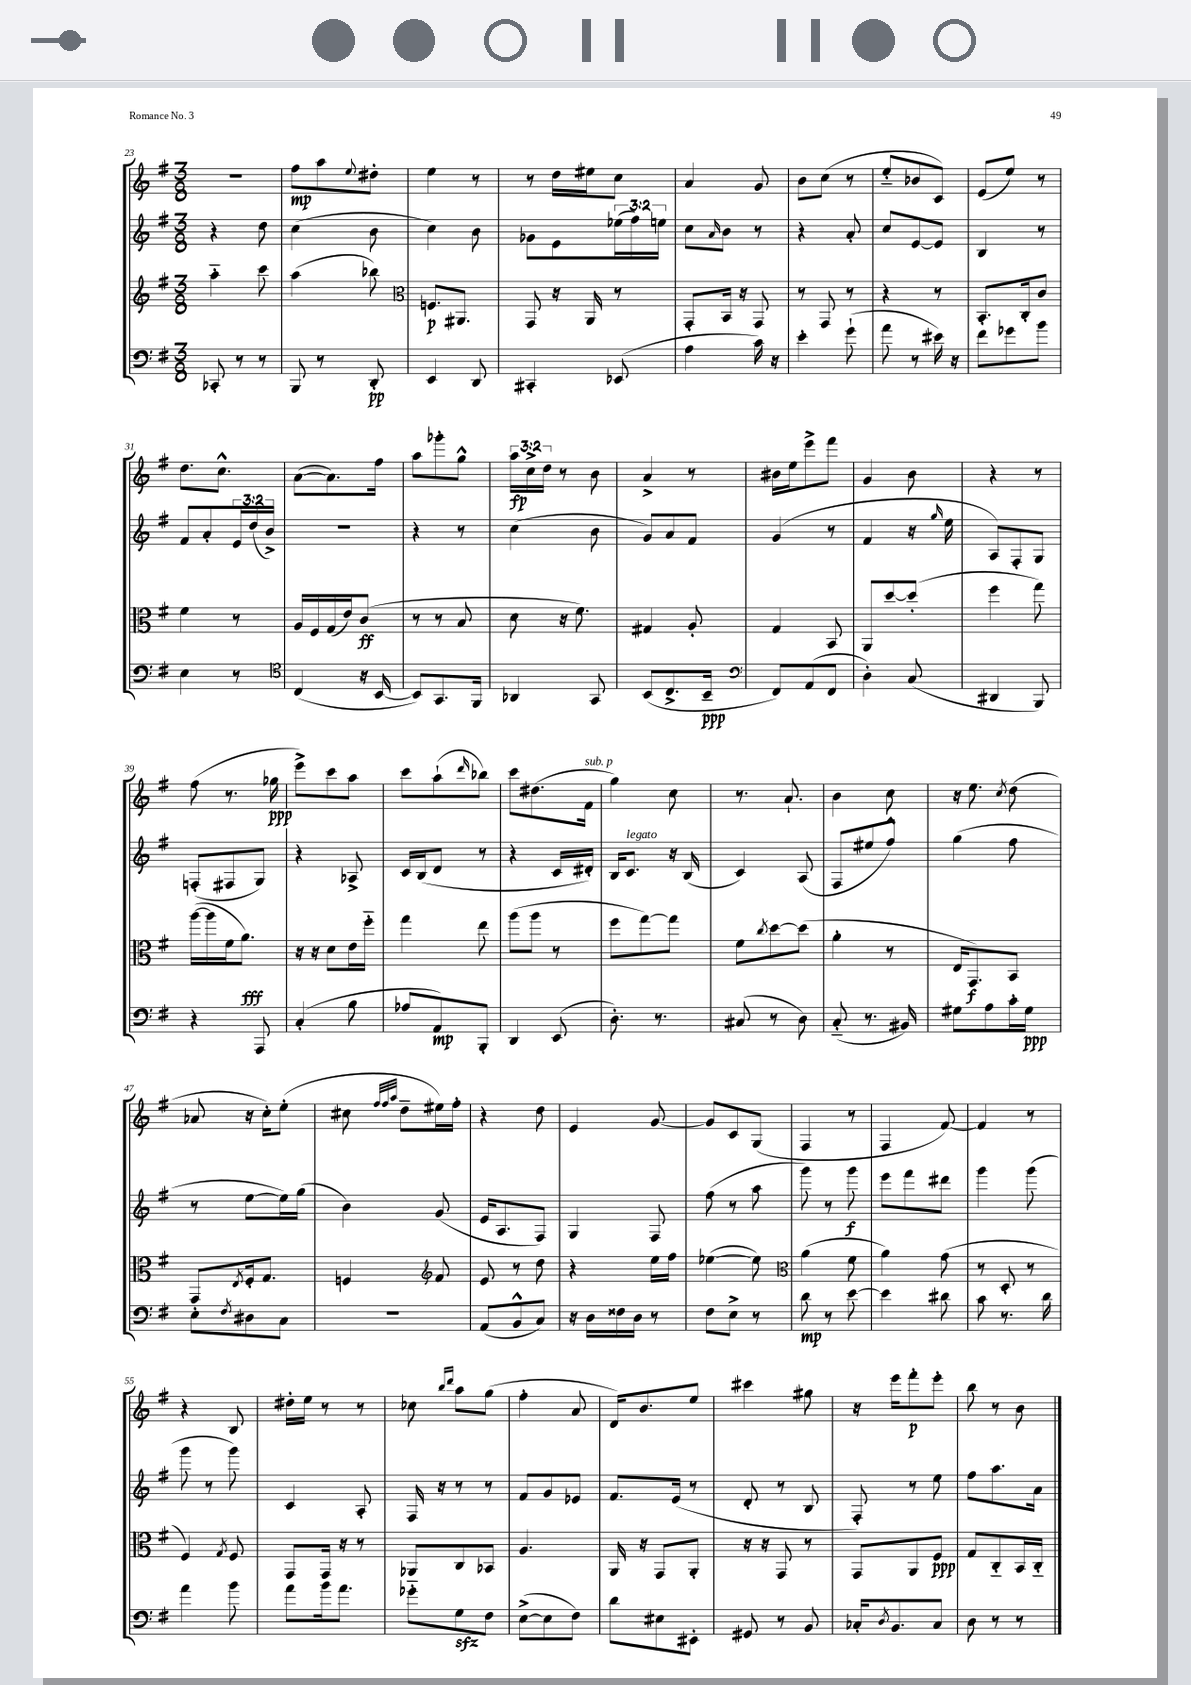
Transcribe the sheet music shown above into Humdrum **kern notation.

**kern	**dynam	**kern	**dynam	**kern	**dynam	**kern	**dynam
*part4	*part4	*part3	*part3	*part2	*part2	*part1	*part1
*staff4	*staff4	*staff3	*staff3	*staff2	*staff2	*staff1	*staff1
*clefF4	*	*clefG2	*	*clefG2	*	*clefG2	*
*k[f#]	*	*k[f#]	*	*k[f#]	*	*k[f#]	*
*M3/8	*	*M3/8	*	*M3/8	*	*M3/8	*
=23	=23	=23	=23	=23	=23	=23	=23
8CC-X'/	.	4aa\	.	4r	.	4.r	.
8r	.	.	.	.	.	.	.
8r	.	8ccc\	.	8dd\	.	.	.
=24	=24	=24	=24	=24	=24	=24	=24
8BBB/	.	(4aa\	.	(4cc\	.	8ff#\L	mp
8r	.	.	.	.	.	8aa\	.
.	.	.	.	.	.	8qqee/	.
8DD'/	pp	8bb-X\)	.	8b\	.	8dd#X'\J	.
=25	=25	=25	=25	=25	=25	=25	=25
*	*	*clefC3	*	*	*	*	*
4EE/	.	8.Fn/L	p	4cc\)	.	4ee\	.
.	.	8.AA#X/J	.	.	.	.	.
8DD/	.	.	.	8b\	.	8r	.
=26	=26	=26	=26	=26	=26	=26	=26
4CC#X'/	.	8GG/	.	8g-X\L	.	8r	.
.	.	16r	.	8e\	.	16dd\LL	.
.	.	16AA/	.	.	.	16ee#X\J	.
(8EE-X/	.	8r	.	(24ee-X\L	.	8cc\J	.
.	.	.	.	24ff#\)	.	.	.
.	.	.	.	24een\JJ	.	.	.
=27	=27	=27	=27	=27	=27	=27	=27
4A\	.	8GG'/L	.	8cc\L	.	4a/	.
.	.	.	.	16qqa/	.	.	.
.	.	16BB/Jk	.	8b\J	.	.	.
.	.	16r	.	.	.	.	.
16c\)	.	8GG/	.	8r	.	8g/	.
16r	.	.	.	.	.	.	.
=28	=28	=28	=28	=28	=28	=28	=28
4e'\	.	8r	.	4r	.	8b\L	.
.	.	8GG/	.	.	.	(8cc\J	.
(8g`\	.	8r	.	8a'/	.	8r	.
=29	=29	=29	=29	=29	=29	=29	=29
8a\	.	4r	.	8cc/L	.	8ee/L	.
8r	.	.	.	[8e/	.	8b-X/	.
16e#X\)	.	8r	.	8e/J]	.	8c/J)	.
16r	.	.	.	.	.	.	.
=30	=30	=30	=30	=30	=30	=30	=30
8f#\L	.	8.BB'/L	.	4B/	.	(8e/L	.
8g-X\	.	.	.	.	.	8ee/J)	.
.	.	16C'/k	.	.	.	.	.
8b\J	.	8c/J	.	8r	.	8r	.
!!LO:LB:g=z
=31	=31	=31	=31	=31	=31	=31	=31
4E\	.	4f#\	.	8f#/L	.	8.dd\L	.
.	.	.	.	8a'/	.	.	.
.	.	.	.	.	.	8.cc^^\J	.
8r	.	8r	.	24e/L	.	.	.
.	.	.	.	(24dd/	.	.	.
.	.	.	.	24b^/JJ)	.	.	.
=32	=32	=32	=32	=32	=32	=32	=32
*clefC4	*	*	*	*	*	*	*
(4C/	.	16A/LL	.	4.r	.	([8a\L	.
.	.	16F#/	.	.	.	.	.
.	.	(16G/	.	.	.	8.a\])	.
.	.	16e/J)	.	.	.	.	.
16r	.	(8c/J	ff	.	.	.	.
[16BB/	.	.	.	.	.	16ff#\Jk	.
=33	=33	=33	=33	=33	=33	=33	=33
8BB/L])	.	8r	.	4r	.	8aa\L	.
8.GG/	.	8r	.	.	.	8ggg-X'\	.
.	.	8B/	.	8r	.	8gg^^\J	.
16FF#/Jk	.	.	.	.	.	.	.
=34	=34	=34	=34	=34	=34	=34	=34
4AA-X/	.	8d\	.	(4cc\	.	24aa\LL	fp
.	.	.	.	.	.	24cc^\	.
.	.	.	.	.	.	24dd\JJ	.
.	.	16r	.	.	.	8r	.
.	.	8.f#\)	.	.	.	.	.
8GG/	.	.	.	8b\	.	8b\	.
=35	=35	=35	=35	=35	=35	=35	=35
(8BB/L	.	4G#X/	.	8g/L)	.	4a^/	.
8.C^/	.	.	.	8a/	.	.	.
.	.	8A'/	.	8f#/J	.	8r	.
16BB~/Jk	ppp	.	.	.	.	.	.
=36	=36	=36	=36	=36	=36	=36	=36
*clefF4	*	*	*	*	*	*	*
8FF#/L)	.	4G/	.	(4g/	.	16b#X\LL	.
.	.	.	.	.	.	16ee\J	.
(8AA/	.	.	.	.	.	8eee^\	.
8FF#/J	.	8BB/	.	8r	.	8fff#\J	.
=37	=37	=37	=37	=37	=37	=37	=37
4D'\)	.	8AA/L	.	4f#/	.	4g/	.
.	.	[8dd/	.	.	.	.	.
(8C/	.	(8dd'/J]	.	16r	.	8b\	.
.	.	.	.	16qqgg/	.	.	.
.	.	.	.	16ee\	.	.	.
=38	=38	=38	=38	=38	=38	=38	=38
4DD#X/	.	4ff#\	.	8A/L)	.	4r	.
.	.	.	.	8F#'/	.	.	.
8BBB/)	.	8gg\)	.	8G/J	.	8r	.
!!LO:LB:g=z
=39	=39	=39	=39	=39	=39	=39	=39
4r	.	([16aa\LL	.	(8Fn'/L	.	(8ff#\	.
.	.	16aa\]	.	.	.	.	.
.	.	16f#\J	.	8F#X/	.	8.r	.
.	.	8.a\J)	fff	.	.	.	.
8AAA/	.	.	.	8G/J)	.	.	.
.	.	.	.	.	.	16gg-X\	ppp
=40	=40	=40	=40	=40	=40	=40	=40
(4C'/	.	16r	.	4r	.	8eee^\L)	.
.	.	16r	.	.	.	.	.
.	.	8d\L	.	.	.	8ccc\	.
8B\	.	16e\L	.	8A-X^/	.	8aa\J	.
.	.	16ff#\JJ	.	.	.	.	.
=41	=41	=41	=41	=41	=41	=41	=41
8A-X/L	.	4gg\	.	16c/LL	.	8ccc\L	.
.	.	.	.	(16B/J	.	.	.
8AA/)	mp	.	.	8d/J	.	(8aa`\	.
.	.	.	.	.	.	16qqddd/	.
8BBB'/J	.	8ee\	.	8r	.	8bb-X\J)	.
=42	=42	=42	=42	=42	=42	=42	=42
4DD/	.	(8aa\L	.	4r	.	8ccc\L	.
.	.	8aa\J	.	.	.	(8.dd#X\	.
(8EE/	.	8r	.	16c/LL	.	.	.
!	!	!	!	!	!	!LO:TX:a:i:t=sub. p	!
.	.	.	.	16d#X'/JJ)	.	16f#\Jk	.
=43	=43	=43	=43	=43	=43	=43	=43
8.D'\)	.	8ff#\L	.	16B/KL	.	4gg\)	.
!	!	!	!	!LO:TX:a:i:t=legato	!	!	!
.	.	.	.	8.c/J	.	.	.
.	.	[8gg\)	.	.	.	.	.
8.r	.	.	.	.	.	.	.
.	.	8gg\J]	.	16r	.	8cc\	.
.	.	.	.	(16B/	.	.	.
=44	=44	=44	=44	=44	=44	=44	=44
(8C#X/	.	8f#\L	.	4c/)	.	8.r	.
.	.	8qcc/	.	.	.	.	.
8r	.	[8dd\	.	.	.	.	.
.	.	.	.	.	.	8.a`/	.
8D\)	.	(8dd\J]	.	(8A/	.	.	.
=45	=45	=45	=45	=45	=45	=45	=45
(8C/	.	4a'\	.	8F#/L	.	4b\	.
8.r	.	.	.	8ee#X/	.	.	.
.	.	8r	.	8ff#^^/J)	.	8cc\	.
16BB#X/)	.	.	.	.	.	.	.
=46	=46	=46	=46	=46	=46	=46	=46
8G#X\L	.	16E/KL	.	(4gg\	.	16r	.
.	.	8.GG/)	f	.	.	8.ee\	.
8A\	.	.	.	.	.	.	.
.	.	.	.	.	.	8qcc/	.
16c'\L	.	8BB/J	.	8ff#\	.	(8dd\	.
16G#\JJ	ppp	.	.	.	.	.	.
!!LO:LB:g=z
=47	=47	=47	=47	=47	=47	=47	=47
8E'\L	.	8GG/L	.	8r	.	8a-X/	.
8qF#/	.	8qE/	.	.	.	.	.
8D#X\	.	16F#'/k	.	[8ee\L	.	16r	.
.	.	8.G/J	.	.	.	16cc'\KL)	.
8C\J	.	.	.	16ee\L])	.	(8ee'\J	.
.	.	.	.	(16gg\JJ	.	.	.
=48	=48	=48	=48	=48	=48	=48	=48
4.r	.	4Fn/	.	4b\)	.	8cc#X\	.
.	.	.	.	.	.	32qqff#/LLL	.
.	.	.	.	.	.	32qqff#/	.
.	.	.	.	.	.	32qqaa/JJJ	.
.	.	.	.	.	.	8dd~\L	.
*	*	*clefG2	*	*	*	*	*
.	.	8f#/	.	(8g/	.	16ee#X\L)	.
.	.	.	.	.	.	16ff#'\JJ	.
=49	=49	=49	=49	=49	=49	=49	=49
(8AA/L	.	8e/	.	16e/KL	.	4r	.
.	.	.	.	8.A/	.	.	.
8BB^^/	.	8r	.	.	.	.	.
8C/J)	.	8dd\	.	8F#/J)	.	8dd\	.
=50	=50	=50	=50	=50	=50	=50	=50
16r	.	4r	.	4G/	.	4e/	.
16D\LL	.	.	.	.	.	.	.
16F##X\	.	.	.	.	.	.	.
16D\JJ	.	.	.	.	.	.	.
8r	.	16ee\LL	.	8F#/	.	[8g/	.
.	.	16ff#\JJ	.	.	.	.	.
=51	=51	=51	=51	=51	=51	=51	=51
8F#\L	.	([4ee-X\	.	(8ff#\	.	8g/L]	.
8E^\J	.	.	.	8r	.	8c/	.
8r	.	8ee-\])	.	8aa\	.	(8G/J	.
=52	=52	=52	=52	=52	=52	=52	=52
*	*	*clefC3	*	*	*	*	*
8d\	mp	(4a\	.	8ggg\)	.	4F#/	.
8r	.	.	.	8r	.	.	.
[8e\	.	8f#\	.	8ggg\	f	8r	.
=53	=53	=53	=53	=53	=53	=53	=53
4e\]	.	4a\)	.	8eee\L	.	4F#/	.
.	.	.	.	8fff#\	.	.	.
8d#X\	.	(8g\	.	8ddd#X\J	.	[8f#/)	.
=54	=54	=54	=54	=54	=54	=54	=54
8c\	.	8r	.	4ggg\	.	4f#/]	.
8.r	.	8D'/	.	.	.	.	.
.	.	8r	.	(8ggg\	.	8r	.
16d\	.	.	.	.	.	.	.
!!LO:LB:g=z
=55	=55	=55	=55	=55	=55	=55	=55
4a\	.	4F#/)	.	8ggg\	.	4r	.
.	.	.	.	8r	.	.	.
.	.	8qG/	.	.	.	.	.
8b\	.	8F#/	.	8ggg\)	.	8B/	.
=56	=56	=56	=56	=56	=56	=56	=56
8a\L	.	8GG/L	.	4c/	.	16dd#X'\LL	.
.	.	.	.	.	.	16ee\JJ	.
16b\k	.	16GG/Jk	.	.	.	8r	.
8.a\J	.	16r	.	.	.	.	.
.	.	8r	.	8A'/	.	8r	.
=57	=57	=57	=57	=57	=57	=57	=57
8g-X\L	.	8AA-X/L	.	16F#/	.	8cc-X\	.
.	.	.	.	16r	.	.	.
.	.	.	.	.	.	16qqbb/LL	.
.	.	.	.	.	.	16qqddd/JJ	.
8Gzz\	.	8C/	.	8r	.	8aa\L	.
8F#\J	.	8BB-X/J	.	8r	.	(8gg\J	.
=58	=58	=58	=58	=58	=58	=58	=58
([8E^\L	.	4.A/	.	8f#/L	.	4ff#'\	.
8E\]	.	.	.	8g/	.	.	.
8F#\J)	.	.	.	8e-X/J	.	8a/	.
=59	=59	=59	=59	=59	=59	=59	=59
8d\L	.	16AA/	.	8.f#/L	.	16d/KL)	.
.	.	16r	.	.	.	8.b/	.
8E#X\	.	8GG/L	.	.	.	.	.
.	.	.	.	(16e/Jk	.	.	.
8EE#X'\J	.	8AA'/J	.	8r	.	8ee/J	.
=60	=60	=60	=60	=60	=60	=60	=60
8GG#X/	.	16r	.	8d'/	.	4ccc#X\	.
.	.	16r	.	.	.	.	.
8r	.	8GG/	.	8r	.	.	.
8BB/	.	8r	.	8B/	.	8gg#X\	.
=61	=61	=61	=61	=61	=61	=61	=61
16C-X'/KL	.	8GG/L	.	8F#'/)	.	16r	.
8qD/	.	.	.	.	.	.	.
8.BB/	.	.	.	.	.	16eee\KL	.
.	.	8AA/	.	8r	.	8fff#'\	p
8C-/J	.	8F#/J	ppp	8ee\	.	8eee'\J	.
=62	=62	=62	=62	=62	=62	=62	=62
8D\	.	8G/L	.	8ff#\L	.	8bb\	.
8r	.	8C/	.	8.aa\	.	8r	.
8r	.	16BB/L	.	.	.	8b\	.
.	.	16C/JJ	.	16a\Jk	.	.	.
==	==	==	==	==	==	==	==
*-	*-	*-	*-	*-	*-	*-	*-
